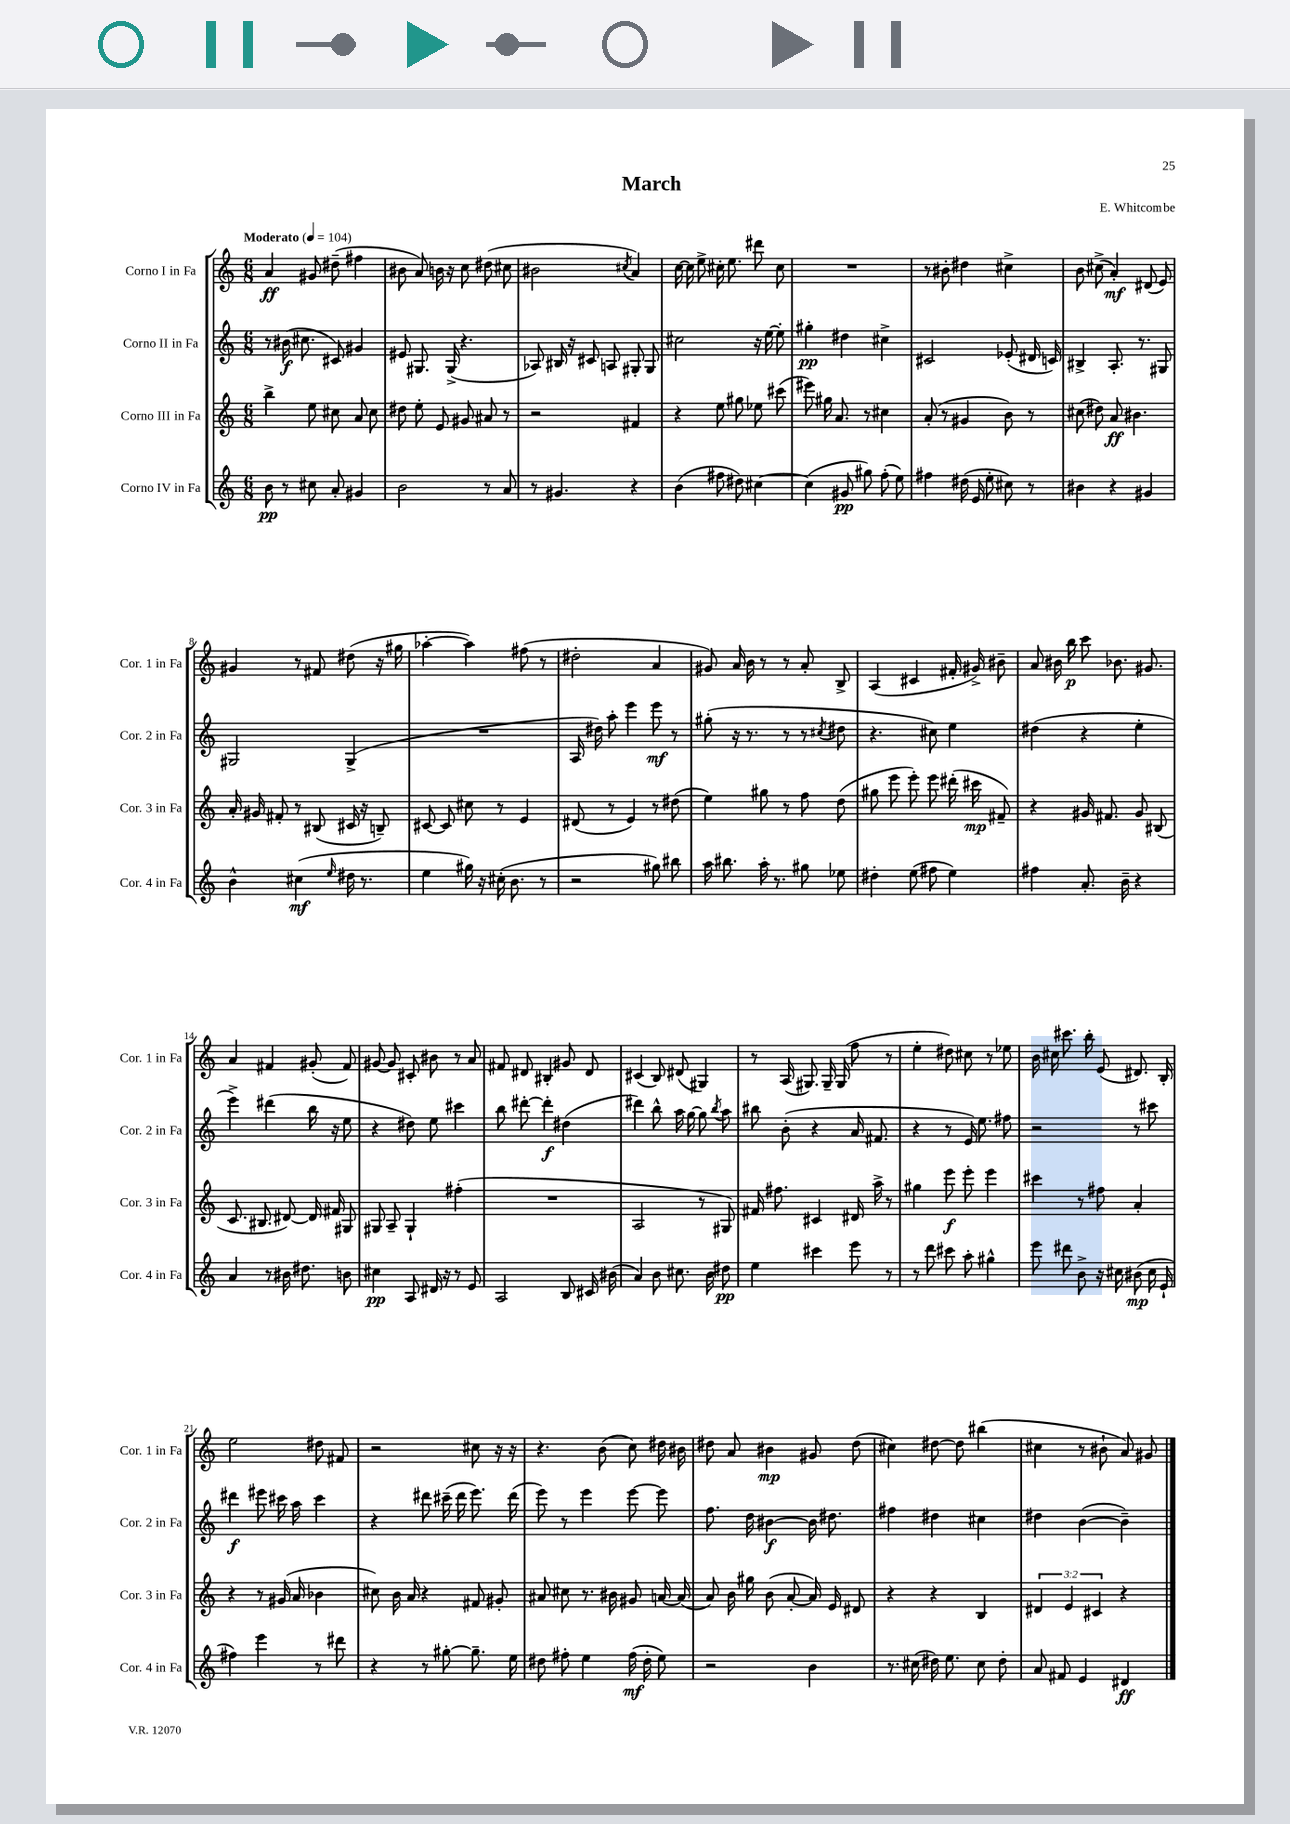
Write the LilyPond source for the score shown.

\header { title = "March" composer = "E. Whitcombe" }
<<
\new StaffGroup <<
\new Staff = "s0" \with { instrumentName = "Corno I in Fa" shortInstrumentName = "Cor. 1 in Fa" } {
    \clef treble \key c \major \numericTimeSignature \time 6/8 \tempo "Moderato" 4 = 104
    \autoBeamOff a'4\ff gis'8 dis''8--( fis''4 |
    bis'8 a'8) b'16 r16 c''8 dis''8( cis''8 |
    bis'2 \acciaccatura { cis''8 } a'4) |
    c''16~ c''16 e''8-> cis''16-. e''8. dis'''8 cis''8 |
    R2. |
    r8 bis'8-. dis''4 cis''4-> |
    b'8 cis''8->( a'4-.\mf) dis'8( e'8) |
    gis'4 r8 fis'8 dis''8( r16 gis''16 |
    aes''4~-. aes''4) fis''8( r8 |
    dis''2-. a'4 |
    gis'8) a'16 b'16 r8 r8 a'8-. b8-> |
    a4( cis'4 fis'16-. gis'16->) bis'8-- |
    a'8 bis'16 b''16\p c'''8 bes'8. gis'8. |
    a'4 fis'4 gis'8-.( fis'8) |
    gis'8~ gis'8 cis'8-. bis'8 r8 a'8 |
    fis'8 dis'8 bis4-. gis'8 dis'8 |
    cis'4( b8) dis'8( gis4) |
    r8 a16( gis8.) gis16-- gis16( f''8 r8 |
    e''4-. dis''8) cis''8 r8 ees''8 |
    b'16 cis''16 cis'''8. b''16-. e'8( dis'8.) b16-. |
    e''2 dis''8 fis'8 |
    r2 cis''8 r16 r16 |
    r4. b'8( c''8) dis''16 bis'16 |
    dis''8 a'8 bis'4\mp gis'8 dis''8( |
    cis''4) dis''8~ dis''8 bis''4( |
    cis''4 r8 bis'8-! a'8) gis'8 \bar "|." |
}
\new Staff = "s1" \with { instrumentName = "Corno II in Fa" shortInstrumentName = "Cor. 2 in Fa" } {
    \clef treble \key c \major \numericTimeSignature \time 6/8
    \autoBeamOff r8 bis'16\f( cis''8. cis'8) gis'4 |
    eis'8 gis8. gis16->( r4. |
    aes8) bis16 r16 cis'8 a8 gis8-. gis8 |
    cis''2 r16 e''16~ e''8-. |
    gis''4-.\pp dis''4 cis''4-> |
    cis'2 ees'8-.( dis'16 c'16) |
    bis4-> a8.-. r8. gis8 |
    gis2 gis4->( |
    R2. |
    a16 dis''16) a''8-. e'''4 e'''8\mf r8 |
    gis''8-.( r16 r8. r8 r8 \acciaccatura { cis''8 } dis''8 |
    r4. cis''8) e''4 |
    dis''4( r4 e''4-. |
    e'''4->) dis'''4( b''16 r16 e''8 |
    r4 dis''8) e''8 cis'''4 |
    b''8 dis'''8~-. dis'''4-.\f dis''4( |
    dis'''4) b''8-^ a''16 g''16~ g''8 \acciaccatura { b''8 } a''8 |
    bis''8 b'8-.( r4 a'16 fis'8. |
    r4 r8 e'16) e''8. fis''8 |
    r2 r8 cis'''8 |
    dis'''4\f eis'''8 cis'''16 a''16 cis'''4 |
    r4 dis'''8 cis'''16--( dis'''16 e'''8.) dis'''16( |
    e'''8) r8 e'''4 e'''8~ e'''8 |
    f''8. d''16 bis'4~\f bis'16 dis''8. |
    fis''4 dis''4 cis''4 |
    dis''4 b'4~( b'4--) \bar "|." |
}
\new Staff = "s2" \with { instrumentName = "Corno III in Fa" shortInstrumentName = "Cor. 3 in Fa" } {
    \clef treble \key c \major \numericTimeSignature \time 6/8 \override Staff.TupletNumber.text = #tuplet-number::calc-fraction-text
    \autoBeamOff b''4-> e''8 cis''8 a'8 cis''8 |
    dis''8 e''8-. e'8 gis'8 ais'8 r8 |
    r2 fis'4 |
    r4 e''8 gis''8 ees''8 cis'''8( |
    eis'''8) gis''16 a'8. r8 cis''4 |
    a'8-.( r8 gis'4 b'8) r8 |
    cis''8( dis''8) a'8\ff bis'4. |
    a'16-. gis'16 fis'8-. r8 bis8( cis'16 r16 b8--) |
    cis'8~ cis'8 cis''8 r8 e'4 |
    dis'8( r8 e'4) r8 dis''8( |
    e''4) gis''8 r8 f''8 d''8( |
    gis''8 e'''8 e'''8-.) e'''8 dis'''16-.( cis'''16\mp fis'8--) |
    r4 gis'16 fis'8. gis'8 bis8( |
    c'8. bis8. dis'8~) dis'16 fis'16 gis8 |
    gis8 a8-- gis4-! fis''4-.( |
    R2. |
    a2 r8 gis8) |
    fis'16 fis''8. cis'4 dis'16 a''16-> r8 |
    gis''4 e'''8\f e'''8-. e'''4 |
    cis'''4 r8 fis''8 a'4-. |
    r4 r8 gis'16( a'16 bes'4 |
    cis''8) b'16 a'16 r4 fis'8 gis'8-. |
    ais'8 cis''8 r8. bis'16 gis'8 a'16~ a'16( |
    a'8) b'16 gis''16 b'8( a'8~-. a'16) e'16 dis'8 |
    r4 r4 b4 |
    \tuplet 3/2 { dis'4 e'4 cis'4 } r4 \bar "|." |
}
\new Staff = "s3" \with { instrumentName = "Corno IV in Fa" shortInstrumentName = "Cor. 4 in Fa" } {
    \clef treble \key c \major \numericTimeSignature \time 6/8
    \autoBeamOff b'8\pp r8 cis''8 a'8-. gis'4 |
    b'2 r8 a'8 |
    r8 gis'4. r4 |
    b'4( fis''8 dis''8) cis''4~ |
    cis''4( gis'8\pp gis''8) f''8-.( e''8) |
    fis''4 dis''16( e'16 e''8-. cis''8) r8 |
    bis'4 r4 gis'4 |
    b'4-^ cis''4\mf( \grace { e''16 } dis''16 r8. |
    e''4 gis''16) r16 cis''16-.( b'8. r8 |
    r2 gis''8) bis''8 |
    a''16 bis''8. a''16-. r8. gis''8 ees''8 |
    dis''4-. e''8( fis''8 e''4) |
    fis''4 a'8.-. b'16-- r4 |
    a'4 r8 bis'16 dis''8. b'8 |
    cis''4\pp a8 dis'16 r16 r8 e'8 |
    a2 b8 cis'16 bis'16( |
    a'4) b'8 cis''8. b'16 dis''8\pp |
    e''4 cis'''4 e'''8 r8 |
    r8 d'''8 cis'''8 a''8-. gis''4-^ |
    e'''8 dis'''8 b'8-> r16 cis''16 bis'8\mp( cis''16 e'16-! |
    fis''4) e'''4 r8 dis'''8 |
    r4 r8 gis''8~-. gis''8.-- e''16 |
    dis''8 fis''8-. e''4 fis''16\mf( dis''16-. e''8) |
    r2 b'4 |
    r8. cis''16( dis''16) e''8. cis''8 dis''8-. |
    a'8 fis'8 e'4 dis'4\ff \bar "|." |
}
>>
>>
